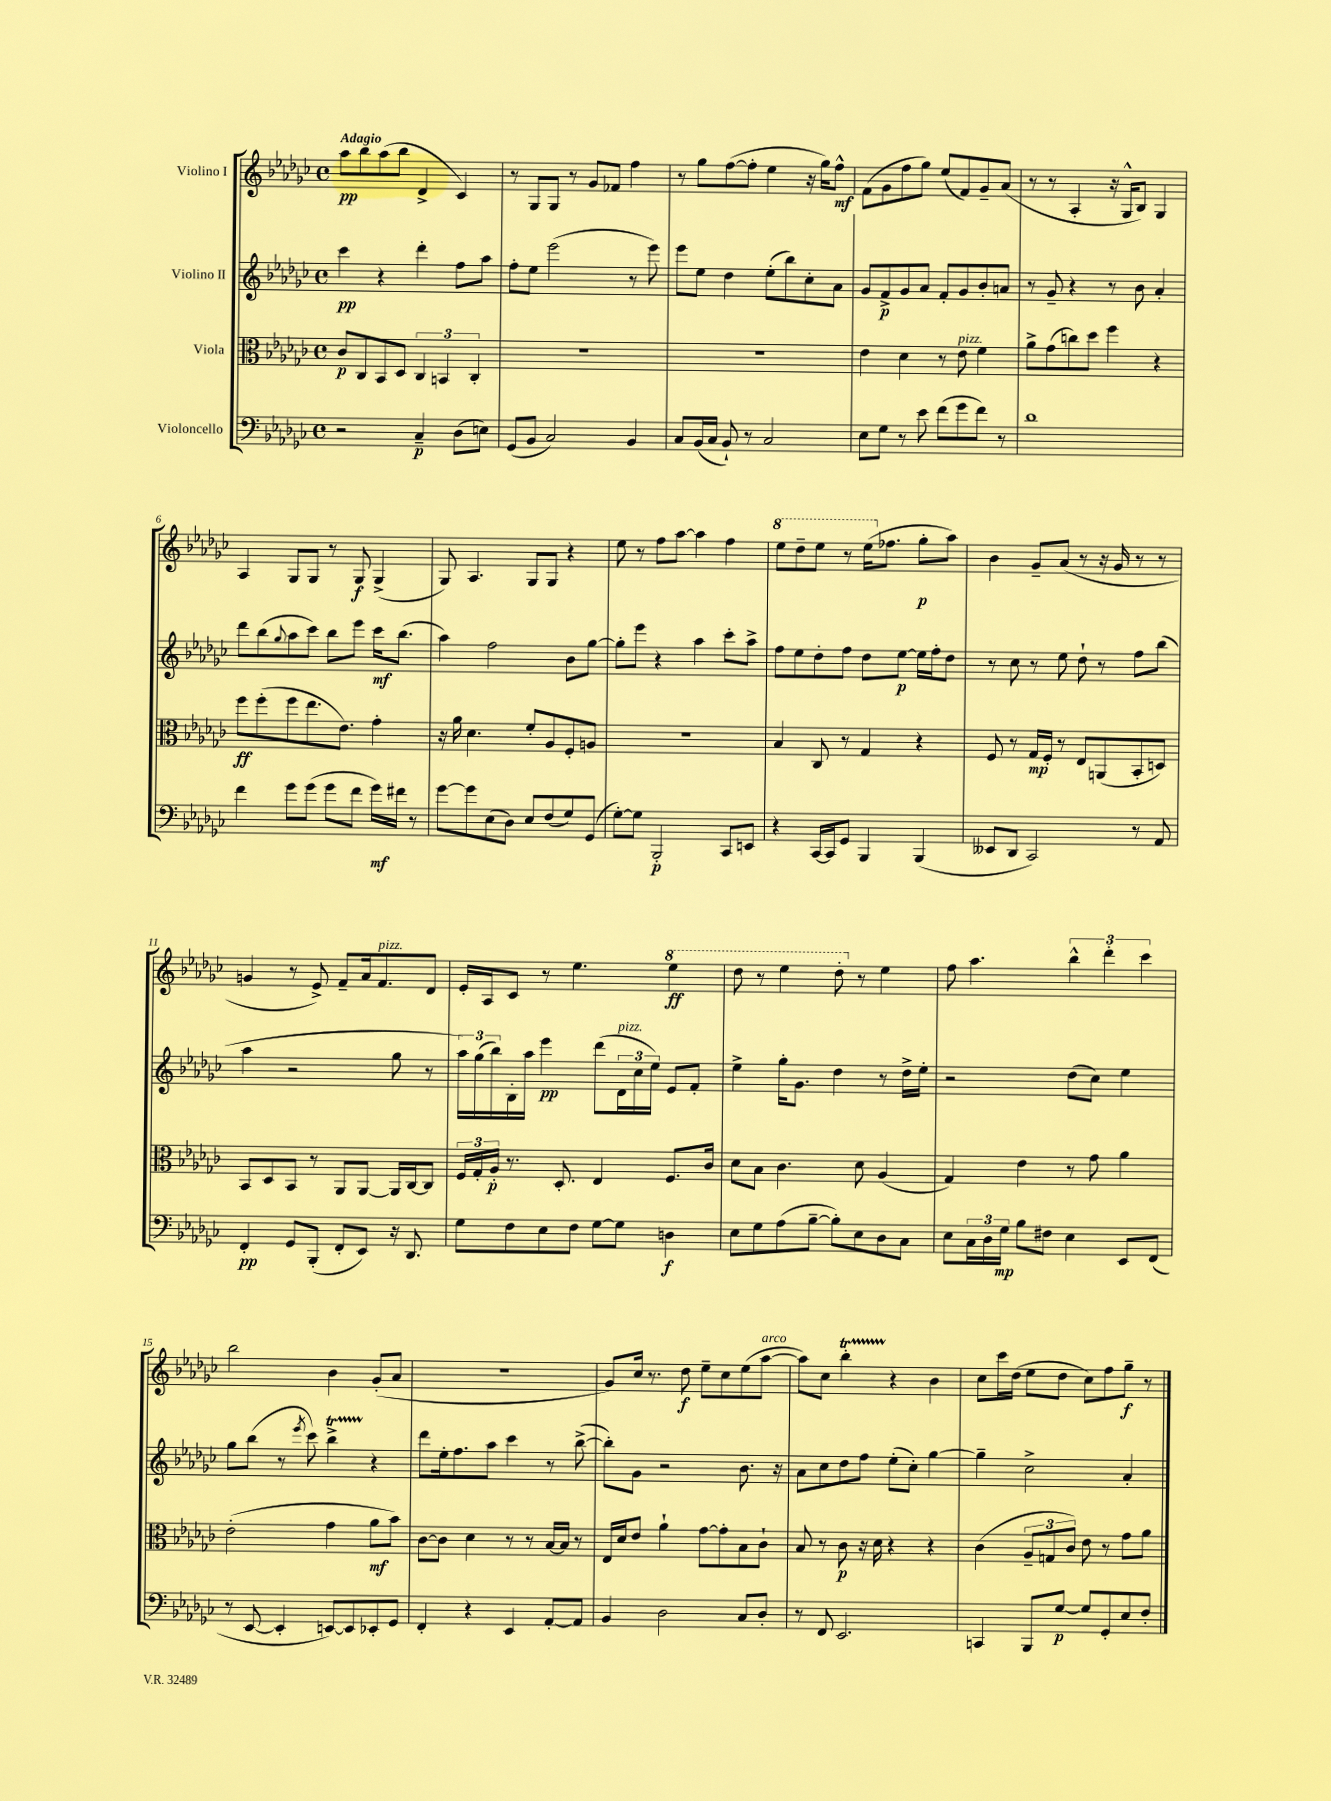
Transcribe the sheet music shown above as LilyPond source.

<<
\new StaffGroup <<
\new Staff = "s0" \with { instrumentName = "Violino I" } {
    \clef treble \key ges \major \defaultTimeSignature \time 4/4 \tempo "Adagio"
    aes''8\pp bes''8 aes''8( bes''8 des'4-> ces'4) |
    r8 ges8 ges8 r8 ges'8 fes'8 f''4 |
    r8 ges''8 f''8~( f''8-. ees''4 r16 ges''16) f''8-^\mf |
    f'8( ges'8 f''8 ges''8) ees''8( f'8) ges'8-- aes'8( |
    r8 r8 aes4-. r16 ges16-^ bes8) ges4 |
    aes4 ges8 ges8 r8 ges8\f ges4->( |
    ges8) aes4. ges8 ges8 r4 |
    ees''8 r8 f''8 aes''8~ aes''4 f''4 |
    \ottava #1 ees'''8 des'''8-- ees'''8 r8 ees'''16( \ottava #0 fes''8. ges''8-.\p aes''8) |
    bes'4 ges'8-- aes'8( r8 r16 ges'16 r8 r8 |
    g'4 r8 ees'8->) f'8-- aes'16 f'8.^\markup { \italic "pizz." } des'8 |
    ees'16-. aes16 ces'8 r8 ees''4. \ottava #1 ees'''4\ff |
    des'''8 r8 ees'''4 des'''8-. \ottava #0 r8 ees''4 |
    f''8 aes''4. \tuplet 3/2 { bes''4-^ des'''4-. ces'''4 } |
    bes''2 bes'4 ges'8-.( aes'8 |
    R1 |
    ges'8) ces''16 r8. des''8\f ees''8-- ces''8 ees''8( aes''8~^\markup { \italic "arco" } |
    aes''8) ces''8 bes''4-.\startTrillSpan r4\stopTrillSpan bes'4 |
    ces''8 ces'''16 des''16( ees''8 des''8 ces''8) f''8 ges''8--\f r8 \bar "|." |
}
\new Staff = "s1" \with { instrumentName = "Violino II" } {
    \clef treble \key ges \major \defaultTimeSignature \time 4/4
    ces'''4\pp r4 des'''4-. f''8 aes''8 |
    f''8-. ees''8 ees'''2( r8 ees'''8) |
    ees'''8 ees''8 des''4 ees''8-.( bes''8) ces''8-. aes'8 |
    ges'8 f'8->\p ges'8 aes'8 f'8-. ges'8 bes'8-. a'8 |
    r8 ges'8-- r4 r8 bes'8 aes'4-. |
    des'''8 bes''8( \appoggiatura { ges''8 } aes''8 ces'''8) bes''8 ees'''8 ces'''16\mf bes''8.( |
    aes''4) f''2 bes'8 ges''8~ |
    ges''8-. ees'''8 r4 aes''4 ces'''8-. aes''8-> |
    f''8 ees''8 des''8-. f''8 des''8 ees''8~\p ees''16 f''16-. des''8 |
    r8 ces''8 r8 ees''8 des''8-! r8 f''8 bes''8( |
    aes''4 r2 ges''8 r8 |
    \tuplet 3/2 { aes''16) ges''16( bes''16) } bes16-. aes''16 ees'''4\pp des'''8( \tuplet 3/2 { des'16^\markup { \italic "pizz." } ces''16 ees''16) } ees'8 f'8-. |
    ees''4-> ges''16-. ges'8. des''4 r8 des''16-> ees''16-. |
    r2 des''8( ces''8) ees''4 |
    ges''8 bes''8( r8 \acciaccatura { ees'''8 } ces'''8) bes''4->\startTrillSpan r4\stopTrillSpan |
    des'''8 ees''16-. f''8. aes''8 ces'''4 r8 bes''8~->( |
    bes''8-.) ges'8 r2 bes'8. r16 |
    aes'8 ces''8 des''8 f''8 ees''8-.( ces''8-.) ges''4~ |
    ges''4-- ces''2-> aes'4-. \bar "|." |
}
\new Staff = "s2" \with { instrumentName = "Viola" } {
    \clef alto \key ges \major \defaultTimeSignature \time 4/4
    ces'8\p ces8 bes,8 des8 \tuplet 3/2 { ces4 b,4 ces4-. } |
    R1 |
    R1 |
    ees'4 des'4 r8 ees'8^\markup { \italic "pizz." } f'4 |
    aes'8-> ges'8( c''8) des''8 f''4 r4 |
    f''8\ff f''8-.( f''8 ees''8. ees'8.) ges'4-. |
    r16 aes'16 des'4. f'8-. aes8 f8-. a8 |
    r1 |
    bes4 ces8 r8 ges4 r4 |
    f8 r8 ges16\mp f16-. r8 ees8 a,8( bes,8-. d8) |
    bes,8 des8 bes,8 r8 aes,8 aes,8~ aes,16 ces16~ ces8 |
    \tuplet 3/2 { f16 ges16-. aes16-.\p } r8. des8.-. ees4 f8. ces'16 |
    des'8 bes8 ces'4. des'8 aes4( |
    ges4) ees'4 r8 ges'8 aes'4 |
    ees'2-.( ges'4 aes'8\mf bes'8) |
    ces'8~ ces'8 des'4 r8 r8 bes16~ bes16 r8 |
    ees16 des'16 ees'8 aes'4-! ges'8~ ges'8-. bes8 ces'8-! |
    bes8 r8 ces'8\p r16 des'16 r4 r4 |
    ces'4( \tuplet 3/2 { aes8-- g8 ces'8) } ees'8 r8 ges'8 aes'8 \bar "|." |
}
\new Staff = "s3" \with { instrumentName = "Violoncello" } {
    \clef bass \key ges \major \defaultTimeSignature \time 4/4
    r2 ces4--\p des8( e8) |
    ges,8( bes,8 ces2) bes,4 |
    ces8 bes,16( ces16 bes,8-!) r8 ces2 |
    ees8 ges8 r8 ees'8 f'8( ges'8 f'8) r8 |
    des'1 |
    f'4 ges'8 ges'8( ges'8 f'8 ges'16\mf) fis'16 r8 |
    ges'8~ ges'8 ees8( des8) ees8 f8( ges8) ges,8( |
    ges8~-.) ges8 bes,,2-.\p ces,8 e,8 |
    r4 ces,16~ ces,16 ges,8 bes,,4 bes,,4( |
    eeses,8 des,8 ces,2) r8 aes,8 |
    f,4-.\pp ges,8 bes,,8-.( f,8-. ees,8) r16 des,8. |
    ges8 f8 ees8 f8 ges8~ ges8 d4\f |
    ees8 ges8 aes8( bes8~-- bes8-.) ees8 des8 ces8 |
    ees8 \tuplet 3/2 { ces16 des16 ges16\mp } bes8 fis8 ees4 ees,8 f,8( |
    r8 ees,8~ ees,4-. e,8~) e,8 ees,8-. ges,8 |
    f,4-. r4 ees,4 aes,8~-. aes,8 |
    bes,4 des2 ces8 des8-. |
    r8 f,8 ees,2. |
    c,4 bes,,8 ges8~\p ges8 ges,8-. ees8 f8-. \bar "|." |
}
>>
>>
